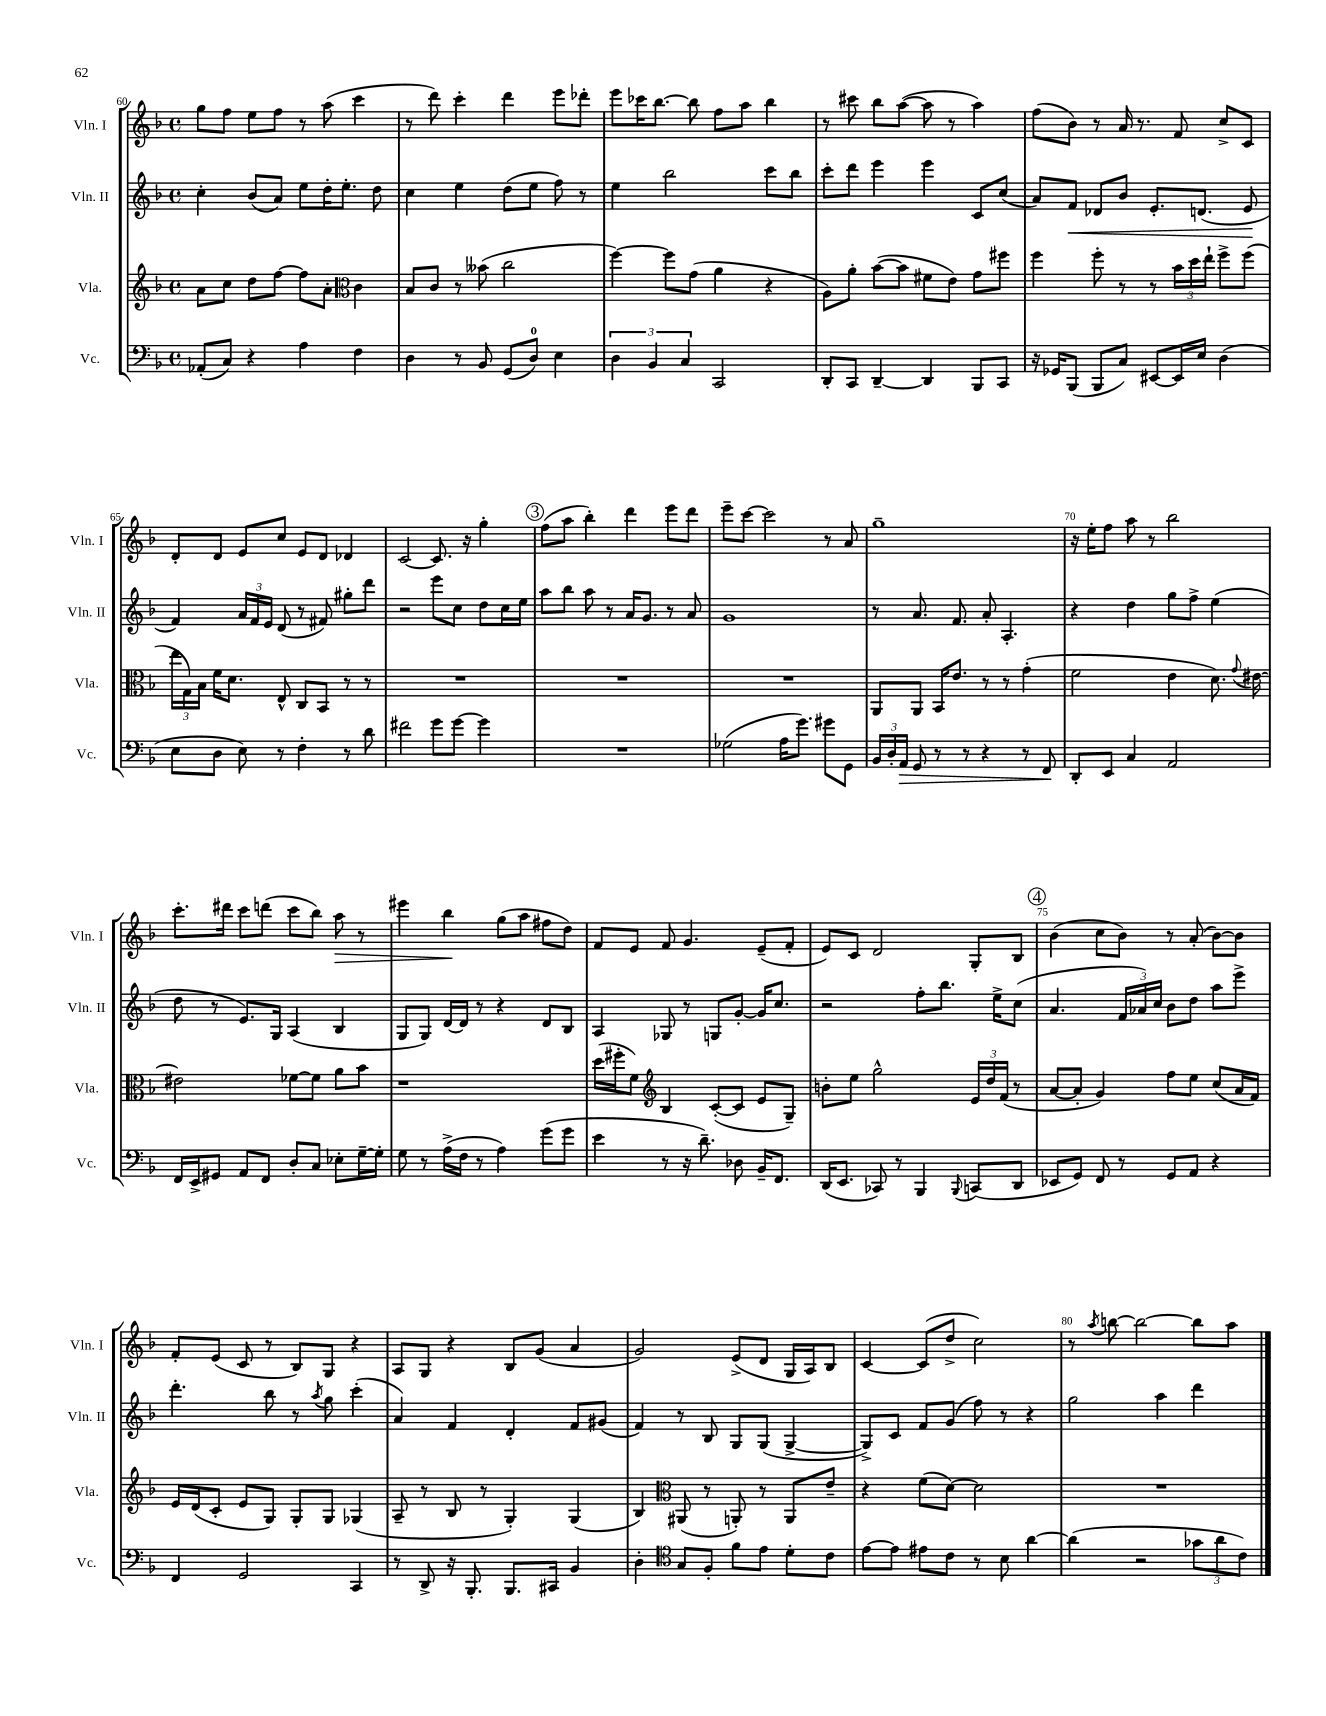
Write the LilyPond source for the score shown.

<<
\new StaffGroup <<
\new Staff = "s0" \with { instrumentName = "Vln. I" shortInstrumentName = "Vln. I" } {
    \clef treble \key f \major \defaultTimeSignature \time 4/4
    \autoBeamOff g''8[ f''8] e''8[ f''8] r8 a''8( c'''4 |
    r8 d'''8) c'''4-. d'''4 e'''8[ des'''8]-. |
    e'''8[ ces'''16 bes''8.]~ bes''8 f''8[ a''8] bes''4 |
    r8 cis'''8 bes''8[ a''8]~( a''8 r8 a''4) |
    f''8[( bes'8]) r8 a'16 r8. f'8 c''8[-> c'8] |
    d'8[-. d'8] e'8[ c''8] e'8[ d'8] des'4 |
    c'2~ c'8. r16 g''4-. |
    \mark \markup { \circle "3" } f''8[( a''8] bes''4-.) d'''4 e'''8[ d'''8] |
    e'''8[-- c'''8]~ c'''2 r8 a'8 |
    g''1-- |
    r16 e''16[-. f''8] a''8 r8 bes''2 |
    c'''8.[-. dis'''16] c'''8[ d'''8]( c'''8[ bes''8]) a''8\> r8 |
    eis'''4 bes''4\! g''8[( a''8] fis''8[ d''8]) |
    f'8[ e'8] f'8 g'4. e'8[--( f'8]-. |
    e'8[) c'8] d'2 g8[-. bes8] |
    \mark \markup { \circle "4" } bes'4( c''8[ bes'8]) r8 a'8-.( bes'8[~) bes'8] |
    f'8[-. e'8]( c'8 r8 bes8[) g8] r4 |
    a8[ g8] r4 bes8[ g'8]( a'4 |
    g'2) e'8[->( d'8] g16[ a16) bes8] |
    c'4~ c'8[( d''8]-> c''2) |
    r8 \acciaccatura { a''8 } b''8~ b''2~ b''8[ a''8] \bar "|." |
}
\new Staff = "s1" \with { instrumentName = "Vln. II" shortInstrumentName = "Vln. II" } {
    \clef treble \key f \major \defaultTimeSignature \time 4/4
    \autoBeamOff c''4-. bes'8[( a'8]) e''8[ d''16-. e''8.]-. d''8 |
    c''4 e''4 d''8[( e''8] f''8) r8 |
    e''4 bes''2 c'''8[ bes''8] |
    c'''8[-. d'''8] e'''4 e'''4 c'8[ c''8]( |
    a'8[) f'8]\< des'8[ bes'8] e'8.[-. d'8.]( e'8\! |
    f'4) \tuplet 3/2 { a'16[ f'16 e'16] } d'8( r8 fis'8) gis''8[-. d'''8] |
    r2 e'''8[ c''8] d''8[ c''16 e''16] |
    \mark \markup { \circle "3" } a''8[ bes''8] a''8 r8 a'16[ g'8.] r8 a'8 |
    g'1 |
    r8 a'8. f'8. a'8-. a4.-. |
    r4 d''4 g''8[ f''8]-> e''4( |
    d''8 r8 e'8.[) g16] a4( bes4 |
    g8[ g8]) d'16[~ d'16] r8 r4 d'8[ bes8] |
    a4 ges8 r8 g8[ g'8]~-. g'16[ c''8.] |
    r2 f''8[-. bes''8.] e''16[-> c''8]( |
    \mark \markup { \circle "4" } a'4. \tuplet 3/2 { f'16[ aes'16) c''16] } bes'8[ d''8] a''8[ e'''8]-> |
    d'''4.-. bes''8 r8 \acciaccatura { a''8 } g''8 c'''4-.( |
    a'4) f'4 d'4-. f'8[ gis'8]( |
    f'4) r8 bes8 g8[ g8]( g4~-> |
    g8[->) c'8] f'8[ g'8]( f''8) r8 r4 |
    g''2 a''4 d'''4 \bar "|." |
}
\new Staff = "s2" \with { instrumentName = "Vla." shortInstrumentName = "Vla." } {
    \clef treble \key f \major \defaultTimeSignature \time 4/4
    \autoBeamOff a'8[ c''8] d''8[ f''8]~ f''8[ a'8]-. \clef alto c'4 |
    bes8[ c'8] r8 beses'8( c''2 |
    f''4~) f''8[ g'8]( a'4 r4 |
    a8[) a'8]-. bes'8[~( bes'8] fis'8[ e'8]) g'8[ fis''8] |
    f''4 f''8-. r8 r8 \tuplet 3/2 { bes'16[ d''16 e''16]-! } f''8[-> f''8]( |
    \tuplet 3/2 { e''16[ g16) bes16] } f'16[ d'8.] e8-^ c8[ bes,8] r8 r8 |
    R1 |
    \mark \markup { \circle "3" } R1 |
    R1 |
    a,8[ a,8] bes,16[ e'8.] r8 r8 g'4-.( |
    f'2 e'4 d'8.) \appoggiatura { g'8 } eis'16~ |
    eis'2 fes'8[~ fes'8] a'8[ bes'8] |
    r1 |
    d''16[( fis''16-. f'8]) \clef treble bes4 c'8[~-.( c'8] e'8[ g8]--) |
    b'8[-. e''8] g''2-^ \tuplet 3/2 { e'16[ d''16 f'16]( } r8 |
    \mark \markup { \circle "4" } a'8[~ a'8]-. g'4) f''8[ e''8] c''8[( a'16 f'16]) |
    e'16[ d'16( c'8]-. e'8[ g8]) g8[-. g8] ges4( |
    a8-- r8 bes8 r8 g4-.) g4( |
    bes4) \clef alto ais,8( r8 a,8-.) r8 a,8[ e'8]-- |
    r4 f'8[( d'8]~) d'2 |
    R1 \bar "|." |
}
\new Staff = "s3" \with { instrumentName = "Vc." shortInstrumentName = "Vc." } {
    \clef bass \key f \major \defaultTimeSignature \time 4/4
    \autoBeamOff aes,8[-.( c8]) r4 a4 f4 |
    d4 r8 bes,8 g,8[( d8]-0) e4 |
    \tuplet 3/2 { d4 bes,4 c4 } c,2 |
    d,8[-. c,8] d,4~-- d,4 bes,,8[ c,8] |
    r16 ges,16[ bes,,8]( bes,,8[ c8]) eis,8[~ eis,16 e16] d4( |
    e8[ d8] e8) r8 f4-. r8 d'8 |
    fis'2 g'8[ g'8]~ g'4 |
    \mark \markup { \circle "3" } R1 |
    ges2( a16[ g'8.]) gis'8[ g,8] |
    \tuplet 3/2 { bes,16[ d16-. a,16]\> } g,8 r8 r8 r4 r8 f,8\! |
    d,8[-. e,8] c4 a,2 |
    f,16[ e,16-> gis,8] a,8[ f,8] d8[-. c8] ees8[-. g16~-- g16]-. |
    g8 r8 a16[->( f16] r8 a4) g'8[( g'8] |
    e'4 r8 r16 d'8.--) des8 bes,16[-- f,8.] |
    d,16[( e,8.] ces,8) r8 bes,,4 \appoggiatura { bes,,8 } c,8[( d,8] |
    \mark \markup { \circle "4" } ees,8[ g,8]) f,8 r8 g,8[ a,8] r4 |
    f,4 g,2 c,4 |
    r8 d,8-> r16 bes,,8.-. bes,,8.[ cis,16] bes,4 |
    d4-. \clef tenor g8[ f8]-. f'8[ e'8] d'8[-. c'8] |
    e'8[~ e'8] eis'8[ c'8] r8 bes8 a'4~ |
    a'4( r2 \tuplet 3/2 { ges'8[ a'8 c'8]) } \bar "|." |
}
>>
>>
\layout { \context { \Score currentBarNumber = #60 \override BarNumber.break-visibility = ##(#f #t #t) barNumberVisibility = #(every-nth-bar-number-visible 5) } }
